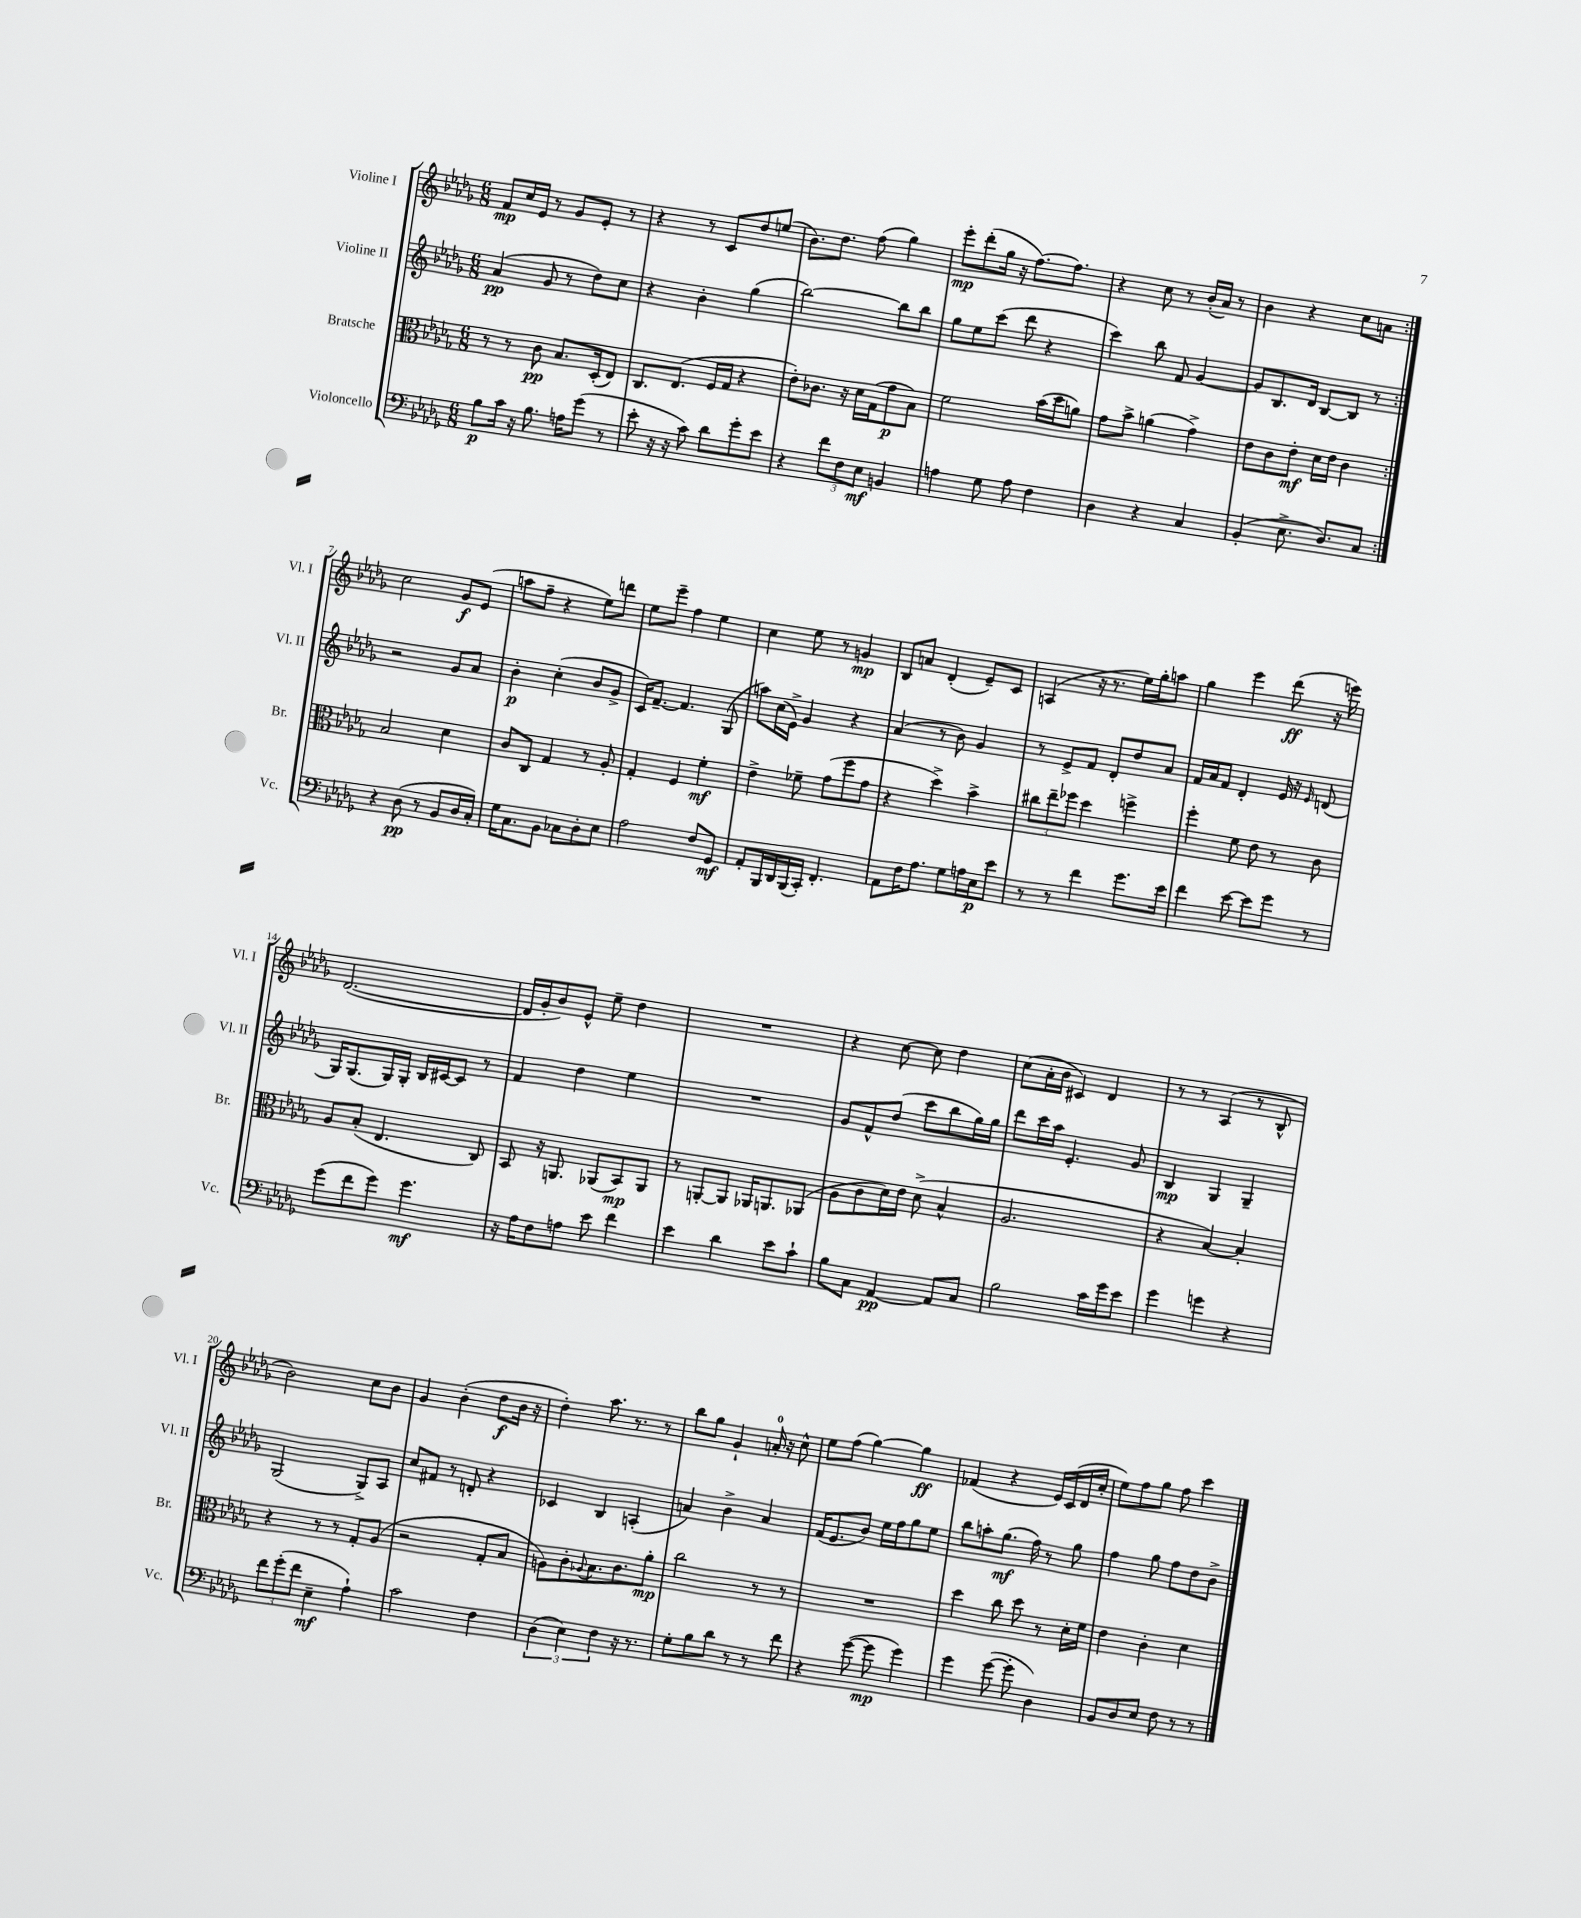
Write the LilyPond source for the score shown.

<<
\new StaffGroup <<
\new Staff = "s0" \with { instrumentName = "Violine I" shortInstrumentName = "Vl. I" } {
    \clef treble \key des \major \numericTimeSignature \time 6/8
    \repeat volta 2 { f'8\mp c''16 ees'16 r8 ges'8 ees'8-. r8 |
    r4 r8 c'8 des''8 e''8( |
    bes'8.) des''8. f''8( ges''4) |
    ees'''8-.\mp des'''8-.( ges''16 r16 f''8.~) f''8. |
    r4 c''8 r8 bes'16-.( aes'16) r8 |
    bes'4 r4 c''8 a'8 | }
    c''2 ges'8\f ees'8( |
    a''8 f''8-- r4 ees''8) d'''8 |
    ees''8 ees'''8-- f''4 ees''4 |
    c''4 ees''8 r8 g'4\mp |
    bes8 a'8 des'4-.( ees'8--) c'8 |
    a4( r16 r8. ees''16) ges''16-. a''8 |
    ges''4 ees'''4 des'''8\ff( r16 e'''16) |
    des'2.~( |
    des'16 ges'16-. bes'8) ees'8-^ ees''8-- des''4 |
    R2. |
    r4 c''8~ c''8 des''4 |
    c''8( aes'16-. bes'16 cis'4) des'4 |
    r8 r8 aes4( r8 bes8-^ |
    bes'2) c''8 bes'8 |
    ges'4 bes'4-.( des''8\f bes'16 r16 |
    des''4-.) aes''8. r8. r8 |
    bes''8 ges''8 ges'4-! a'16-0-. r16 c''8-^ |
    ees''8 f''8( ges''4~) ges''4\ff |
    fes'4( r4 ees'16) c'16( des'16 c''16-. |
    ees''8) f''8 ges''8 f''8 c'''4 \bar "|." |
}
\new Staff = "s1" \with { instrumentName = "Violine II" shortInstrumentName = "Vl. II" } {
    \clef treble \key des \major \numericTimeSignature \time 6/8
    \repeat volta 2 { aes'4\pp( ges'8 r8 des''8) c''8 |
    r4 bes'4-. ges''4( |
    bes''2~) bes''8 bes''8 |
    ges''8 ees''8 c'''8( des'''8 r4 |
    c'''4) bes''8 f'8 ges'4~ |
    ges'8 bes8. des'16 bes8~ bes8 r8 | }
    r2 ges'8 aes'8 |
    bes'4-.\p c''4-.( bes'8 ges'8-> |
    c'16) f'8.~-- f'4. ges8( |
    a''8) c''16( ees'16->) ges'4 r4 |
    aes'4( r8 bes'8) ges'4 |
    r8 ees'8-> f'8 des'8-. des''8 aes'8 |
    f'16 aes'16 f'8 des'4-. ees'16 r16 \grace { ees'16 } d'8( |
    ges16) ges8.( ges16) ges16-. bes16 cis'16~ cis'8 r8 |
    f'4 des''4 ees''4 |
    R2. |
    ges'8 f'8-^ des''8( c'''8 bes''8 ges''16) ges''16 |
    des'''8 c'''16 aes''16 ees'4.-. ges'8 |
    bes4\mp ges4 ges4-- |
    ges2( ges8->) aes8 |
    c''8 fis'8 r8 d'8-. r4 |
    ces'4 bes4 a4-.( |
    a'4) bes'4-> a'4 |
    f'16( ees'8. bes'8) ees''16 f''16 ges''8 ees''8 |
    bes''8 a''8-. ges''8.\mf( f''16) r8 ges''8 |
    f''4 ges''8 f''8 des''8 bes'8-> \bar "|." |
}
\new Staff = "s2" \with { instrumentName = "Bratsche" shortInstrumentName = "Br." } {
    \clef alto \key des \major \numericTimeSignature \time 6/8
    \repeat volta 2 { r8 r8 c'8\pp bes8. des16-.( ees8) |
    c8. ees8.( f16 ges16 r4 |
    ees'8-.) ces'8. r16 des'16 ges16( ges'8\p bes8) |
    f'2 bes'16( des''16 a'8) |
    ges'8 bes'8-> a'4( ges'4->) |
    ees'8 c'8 ees'8-.\mf des'16 ees'16 c'4 | }
    bes2 des'4 |
    c'8 c8 ges4 r8 aes8-. |
    ges4-. f4 f'4-.\mf |
    ees'4-> fes'8-- ges'8( f''8 ges'8 |
    r4 des''4->) bes'4-> |
    \tuplet 3/2 { cis''8 ees''8-- fes''8 } des''4 f''4-> |
    f''4-. f'8 ees'8 r8 c'8 |
    aes8 bes8-.( ees4. c8) |
    bes,8 r16 a,8. aes,8( bes,8\mp) aes,8 |
    r8 a,8~-. a,8 aes,16 a,8. aes,8( |
    aes8 c'8 des'16) ees'16 des'8->( bes4-^ |
    aes2. |
    r4 bes4~) bes4-. |
    r4 r8 r8 ges8-. aes8( |
    r2 ges8-. bes8 |
    a8) c'8-. \appoggiatura { aes8 } bes8. c'8. aes'8-.\mp |
    c''2 r8 r8 |
    R2. |
    des''4 c''8 des''8 r8 des'16-. f'16 |
    ees'4 c'4-. des'4 \bar "|." |
}
\new Staff = "s3" \with { instrumentName = "Violoncello" shortInstrumentName = "Vc." } {
    \clef bass \key des \major \numericTimeSignature \time 6/8
    \repeat volta 2 { bes8\p c'16 r16 bes8. a16 ges'8( r8 |
    ees'8-. r16 r16 c'8) des'8 ges'8-. ees'8 |
    r4 \tuplet 3/2 { f'8 f8 ees8\mf } b,4 |
    a4 ges8 a8 f4 |
    des4 r4 c4 |
    bes,4-.( ees8.-> des8.) c8 | }
    r4 des8\pp( r8 bes,8 des16 c16-.) |
    ges16 c8. bes,8 ces8 des8-. ees8 |
    aes2 f8 ges,8\mf |
    aes,8-. bes,,16 des,16 bes,,16( c,16-.) f,4.-. |
    aes,8 f16 aes8. ges8 a16 ees16\p ees'8 |
    r8 r8 f'4 ges'8. ees'16 |
    f'4 ees'8~ ees'8 ges'8 r8 |
    ges'8( f'8 ges'8) ges'4.\mf |
    r16 aes16 f8 a8 ees'8 f'4 |
    ees'4 des'4 ees'8 c'8-! |
    bes8 c8 aes,4~\pp aes,8 c8 |
    bes2 c'16 ges'16 ees'8 |
    ges'4 g'4 r4 |
    \tuplet 3/2 { f'8 ges'8-.( f'8 } ees4--\mf aes4-!) |
    c'2 f4 |
    \tuplet 3/2 { des4( ees4) f4 } r16 r8. |
    ges8-. bes8 des'8 r8 r8 f'8 |
    r4 ges'8~( ges'8\mp ges'4) |
    ges'4 ges'8~( ges'8-. des4) |
    bes,8 des8 ees8 f8 r8 r8 \bar "|." |
}
>>
>>
